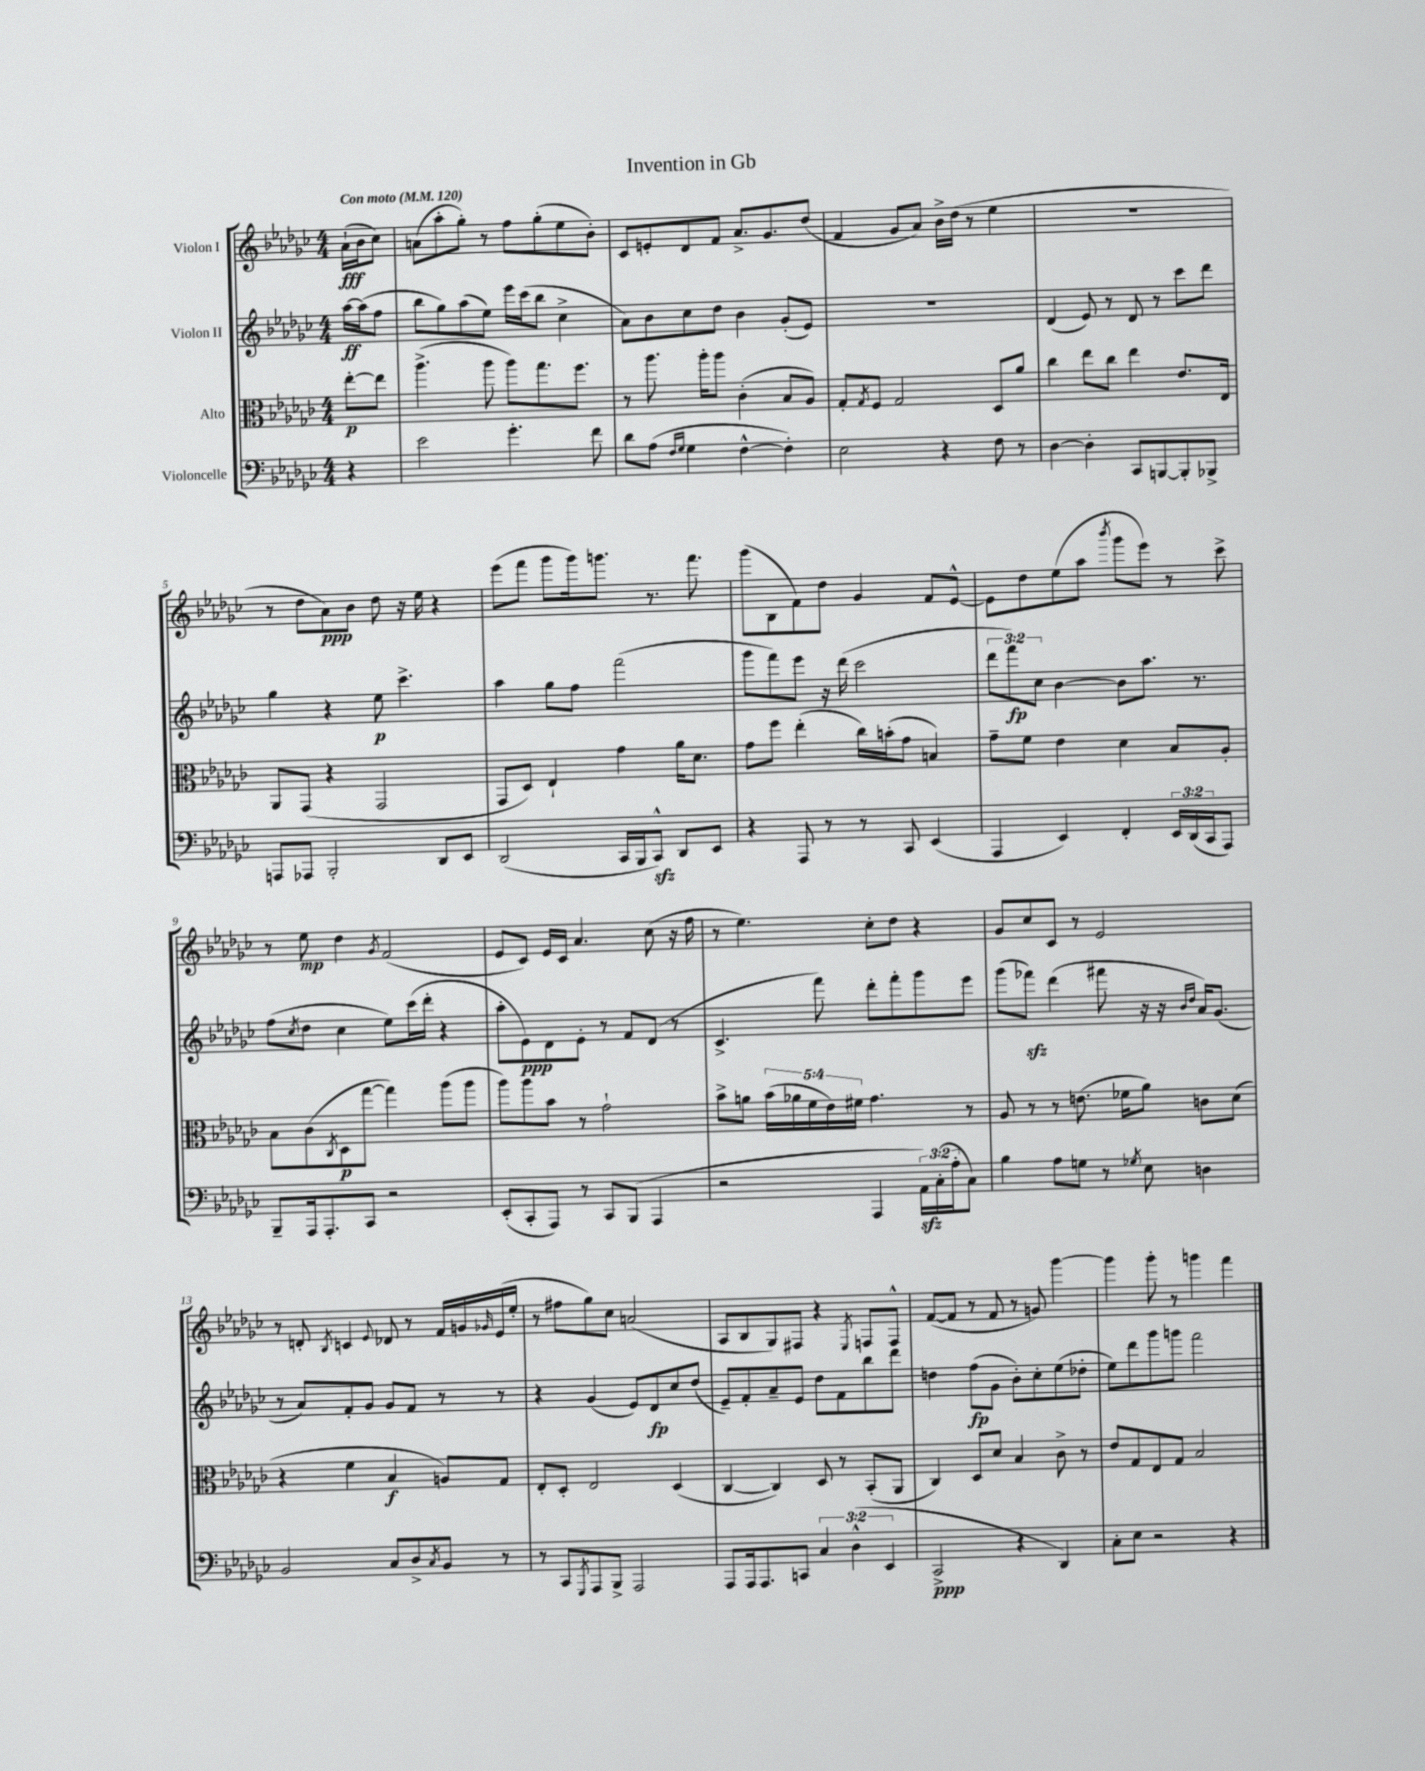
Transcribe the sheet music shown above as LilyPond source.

\header { title = "Invention in Gb" }
<<
\new StaffGroup <<
\new Staff = "s0" \with { instrumentName = "Violon I" } {
    \clef treble \key ges \major \numericTimeSignature \time 4/4 \partial 4 \tempo "Con moto" 4 = 120
    aes'16-!\fff( bes'16 ces''8) |
    a'8( aes''8-. ges''8-.) r8 f''8 ges''8-.( ees''8 bes'8-.) |
    ces'8 e'8-. des'8 f'8 aes'8.-> ges'8. des''8( |
    f'4 ges'8 aes'8) bes'16-> des''16( r8 ees''4 |
    R1 |
    r8 des''8 aes'8\ppp) bes'8 des''8 r16 ees''16 r4 |
    ees'''8( f'''8 ges'''8 ges'''16) g'''8. r8. f'''8. |
    ges'''8( bes8 f'8) des''8 ges'4 f'8 ees'8~-^ |
    ees'8 des''8 ees''8( aes''8 \acciaccatura { bes'''8 } ges'''8 ees'''8) r8 ces'''8-> |
    r8 ees''8\mp des''4 \acciaccatura { ges'8 } f'2( |
    ees'8 ces'8) ees'16 ces'16 aes'4. ces''8( r16 f''16 |
    r8 ees''4.) ces''8-. des''8 r4 |
    ges'8 ces''8 ces'8 r8 ees'2 |
    r8 d'8-. \acciaccatura { bes8 } c'4 \appoggiatura { ees'8 } des'8 r8 f'16 g'16 \grace { ges'16 } ees'16( ees''16-. |
    r8 fis''8 ges''8) ces''8 a'2( |
    aes8 bes8 ges8) fis8 r4 \acciaccatura { ees8 } f8 f8-^ |
    f'8~( f'8 r8 f'8 r8 g'8) ges'''4~ |
    ges'''4 ges'''8-. r8 g'''4 f'''4 \bar "|." |
}
\new Staff = "s1" \with { instrumentName = "Violon II" } {
    \clef treble \key ges \major \numericTimeSignature \time 4/4 \override Staff.TupletNumber.text = #tuplet-number::calc-fraction-text \partial 4
    aes''16~\ff aes''16( f''8 |
    bes''8 ges''8) aes''8( ees''8) ees'''16 ces'''16( bes''8 ces''4-> |
    aes'8) bes'8 ces''8 des''8 bes'4 ges'8-.( ees'8) |
    R1 |
    des'4( ees'8) r8 des'8 r8 ces'''8 des'''8 |
    ges''4 r4 ees''8\p ces'''4.-> |
    aes''4 ges''8 f''8 f'''2( |
    ges'''8 f'''8) ees'''8 r16 des'''16( ces'''2 |
    \tuplet 3/2 { des'''8 f'''8\fp) ces''8 } bes'4~ bes'8 aes''8. r8. |
    f''8( \acciaccatura { ces''8 } des''8 ces''4 ees''8) ces'''16( des'''16-. r4 |
    aes''8-. ees'8\ppp) des'8 ees'8-. r8 f'8 des'8( r8 |
    ces'4.-> f'''8) des'''8-. f'''8-. ges'''8 ees'''8 |
    ges'''8( fes'''8\sfz) des'''4( fis'''8 r16 r16 \grace { bes'16 des''16 } aes'16) ges'8.( |
    r8 aes'8) f'8-. ges'8 ges'8 f'8 r8 r8 |
    r4 ges'4( ees'8) des'8\fp ces''8 des''8( |
    ees'8--) f'8-. aes'8-- ees'8 des''8 f'8 bes''8 des'''8 |
    d''4 f''8\fp( ges'8 bes'8-.) ces''8-. ees''8( des''8-. |
    ees''8) des'''8 ges'''8 g'''8 f'''2 \bar "|." |
}
\new Staff = "s2" \with { instrumentName = "Alto" } {
    \clef alto \key ges \major \numericTimeSignature \time 4/4 \override Staff.TupletNumber.text = #tuplet-number::calc-fraction-text \partial 4
    ees''8~-.\p ees''8 |
    aes''4.->( aes''8 aes''8) ges''8. f''8. |
    r8 aes''8. aes''16-. aes''8 ces'4-.( bes8 aes8) |
    ges8-. \acciaccatura { ges8 } f8 ges2 des8 aes'8 |
    ces''4 ees''8 ces''8 ees''4 ees'8. ees16 |
    aes,8 ges,8( r4 ges,2 |
    ges,8 des8) ees4-! ges'4 aes'16 des'8. |
    ges'8 f''8 ees''4-.( ces''16) b'16-.( ges'8 b4) |
    ges'8-- f'8 ees'4 des'4 bes8 aes8-. |
    bes8 ces'8( \acciaccatura { ces8 } des8\p ges''8~ ges''4) aes''8( aes''8 |
    aes''8) aes''8 bes'8 r8 ges'2-! |
    bes'8-> a'8 \tuplet 5/4 { bes'16( aes'16 f'16 ees'16) fis'16 } ges'4. r8 |
    aes8 r8 r8 e'8.( fes'16 aes'8) c'8 des'8( |
    r4 f'4 bes4\f a8) ges8 |
    ees8-. des8-. ees2 des4( |
    ces4~ ces4) des8 r8 bes,8-.( aes,8 |
    ces4) des8 des'8 bes4 ces'8-> r8 |
    ees'8 ges8 ees8 ges8 bes2 \bar "|." |
}
\new Staff = "s3" \with { instrumentName = "Violoncelle" } {
    \clef bass \key ges \major \numericTimeSignature \time 4/4 \override Staff.TupletNumber.text = #tuplet-number::calc-fraction-text \partial 4
    r4 |
    ees'2 ges'4.-. f'8 |
    des'8 aes8( \grace { f16 ges16 } ges4 f4~-^ f4-.) |
    ees2 r4 f8 r8 |
    des4~ des4-. ces,8 b,,8~ b,,8-. bes,,8-> |
    a,,8 aes,,8 bes,,2-. des,8 ees,8 |
    des,2( ces,16 bes,,16 ces,8-^\sfz) des,8 ees,8 |
    r4 aes,,8 r8 r8 ces,8 ees,4( |
    aes,,4 ees,4) f,4-. \tuplet 3/2 { ees,16 des,16( ces,16 } aes,,8) |
    bes,,8-- aes,,16 aes,,8.-. ces,8 r2 |
    ees,8-.( ces,8-. aes,,8) r8 ces,8 bes,,8( aes,,4 |
    r2 aes,,4 \tuplet 3/2 { aes,16\sfz) ces16-.( aes16-. } ces8) |
    bes4 aes8 g8 r8 \acciaccatura { ges8 } ees8 d4 |
    bes,2 ces8 des8-> \acciaccatura { ces8 } bes,8 r8 |
    r8 ces,8 \acciaccatura { ges,,8 } aes,,8 bes,,8-> aes,,2 |
    aes,,8 aes,,16 aes,,8. c,8 \tuplet 3/2 { ces4 des4-^( ees,4 } |
    ces,2->\ppp r4 des,4) |
    ces8-. ees8 r2 r4 \bar "|." |
}
>>
>>
